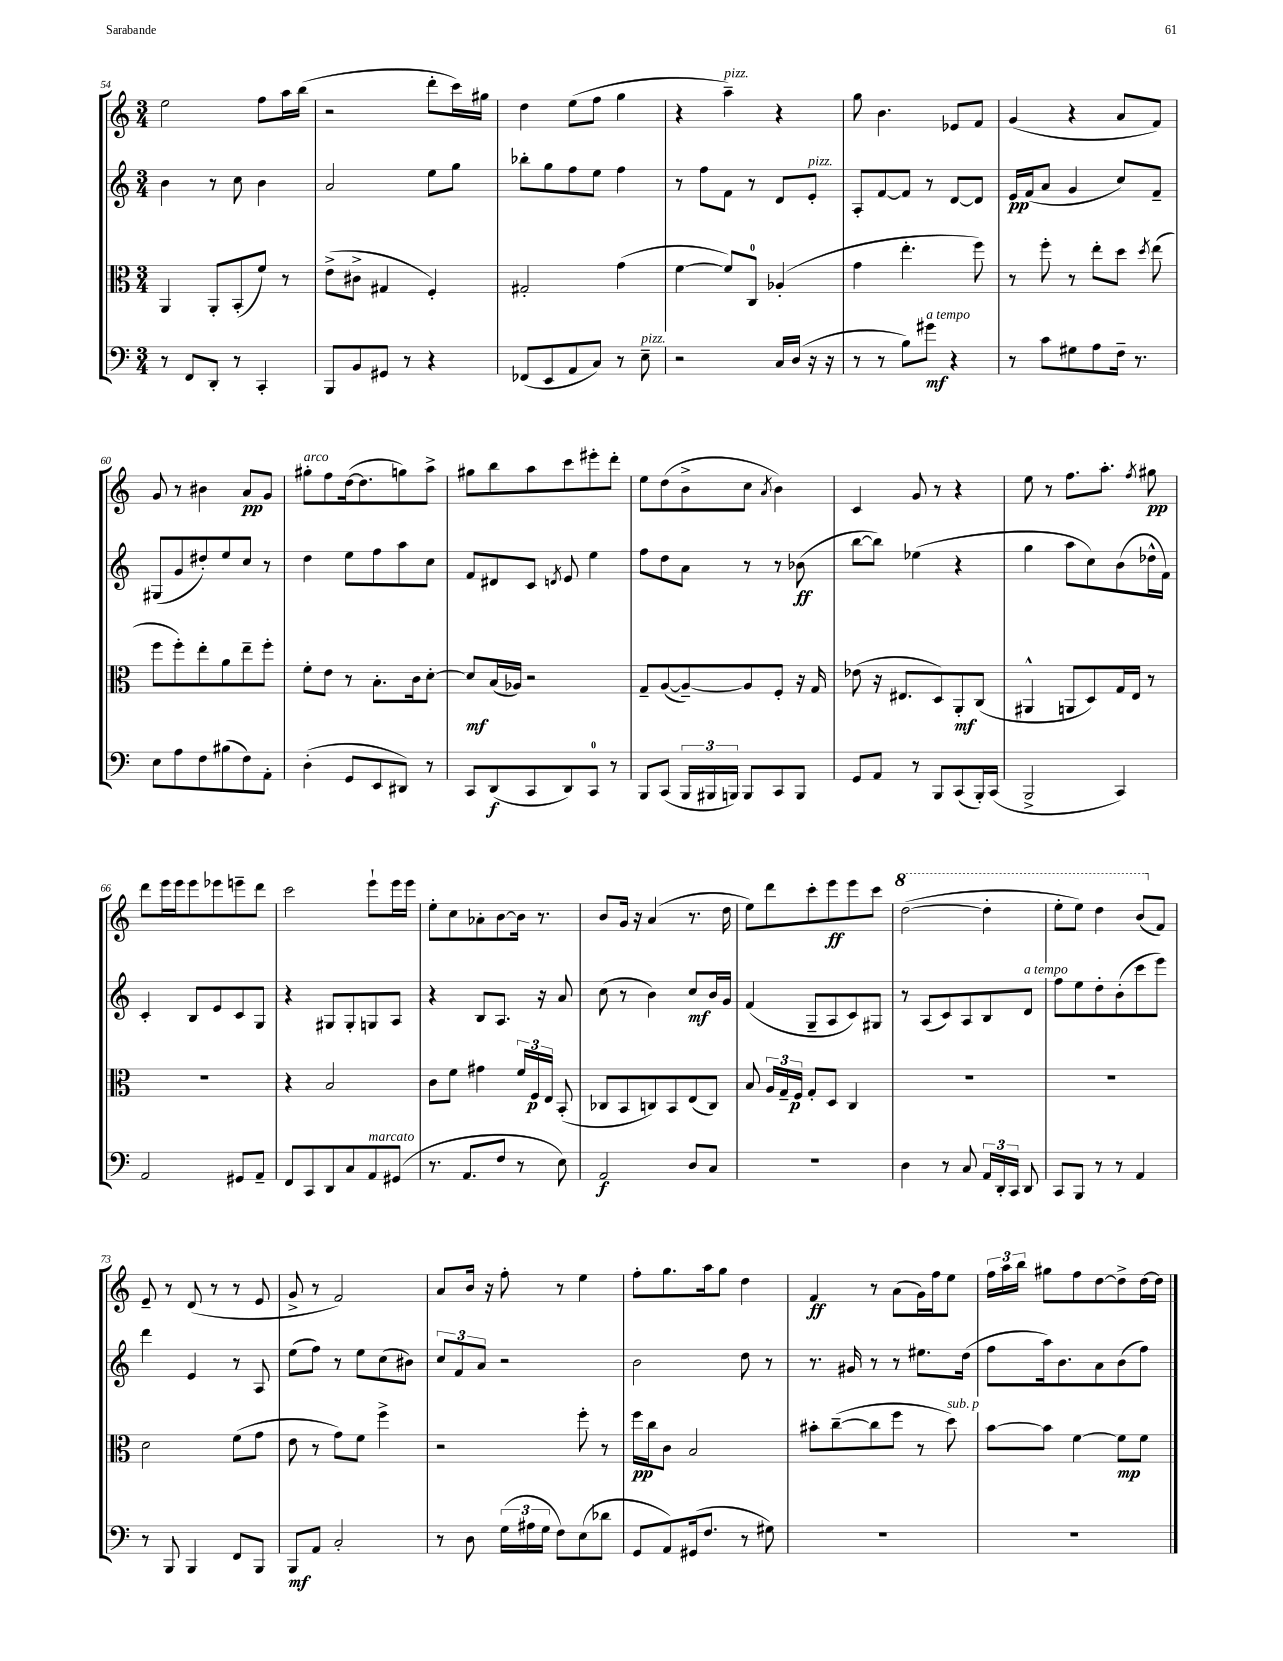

**kern	**kern	**kern	**kern
*staff4	*staff3	*staff2	*staff1
*clefF4	*clefC3	*clefG2	*clefG2
*k[]	*k[]	*k[]	*k[]
*M3/4	*M3/4	*M3/4	*M3/4
8r	4AA/	4b\	2ee\
8FF/L	.	.	.
8DD'/J	8AA'/L	8r	.
8r	(8BB'/	8cc\	.
4CC'/	8f/J)	4b\	8ff\L
.	8r	.	16aa\L
.	.	.	(16bb\JJ
=	=	=	=
8BBB/L	(8e^\L	2a/	2r
8BB/	8c#^\J	.	.
8GG#/J	4G#/	.	.
8r	.	.	.
4r	4F'/)	8ee\L	8ddd'\L
.	.	8gg\J	16ccc\L)
.	.	.	16gg#\JJ
=	=	=	=
(8FF-/L	2G#'/	8bb-'\L	4dd\
8EE/	.	8gg\	.
8AA/	.	8ff\	(8ee\L
8C/J)	.	8ee\J	8ff\J
8r	(4g\	4ff\	4gg\
8E~\	.	.	.
=	=	=	=
2r	[4f\	8r	4r
.	.	8ff\L	.
.	8f/]L)	8f\J	4aa~\)
.	8C/J	8r	.
16C/LL	(4A-'/	8d/L	4r
(16D/JJ	.	.	.
16r	.	8e'/J	.
16r	.	.	.
=	=	=	=
8r	4g\	8A'/L	8gg\
8r	.	[8f/	4.b\
8B\L)	4.ee'\	8f/]J	.
8g#\J	.	8r	.
4r	.	[8d/L	8e-/L
.	8ff\)	8d/]J	8f/J
=	=	=	=
8r	8r	16e/LL	(4g/
.	.	(16f/J	.
8c\L	8ff'\	8a/J	.
8G#\	8r	4g/	4r
8A\	8ee'\L	.	.
16F~\Jk	8dd\J	8cc/L)	8a/L
8.r	.	.	.
.	8qdd/	.	.
.	(8ee\	8f~/J	8f/J)
=	=	=	=
8E\L	8ff\L	(8G#/L	8g/
8A\	8ff'\)	8g/	8r
8F\	8ee'\	8dd#'/)	4b#\
(8B#\	8a\	8ee/	.
8F\)	8ee~\	8cc/J	8a/L
8AA'\J	8ff'\J	8r	8g/J
=	=	=	=
(4D'\	8f'\L	4dd\	8gg#'\L
.	8e\J	.	8ff\
8GG/L	8r	8ee\L	([16dd\k
.	.	.	8.dd\]
8EE/	8.B'\L	8ff\	.
8DD#/J)	.	8aa\	8gg\)
.	16c\k	.	.
8r	[8d'\J	8cc\J	8aa^\J
=	=	=	=
8CC/L	8d/]L	8f/L	8gg#\L
(8DD/	(16B/L	8d#/	8bb\
.	16A-/JJ)	.	.
8CC/	2r	8c/J	8aa\
.	.	8qd/	.
8DD/)	.	8e/	8ccc\
8CC/J	.	4ee\	8eee#'\
8r	.	.	8ddd'\J
=	=	=	=
8BBB/L	8G~/L	8ff\L	8ee\L
(8CC/J	([8A/	8dd\	(8dd\
24BBB/LL	8A~/_)	8a\J	8b^\
24BBB#/	.	.	.
24BBB/JJ)	.	.	.
8BBB/L	8A/]	8r	8cc\J
.	.	.	8qa/
8CC/	8F'/J	8r	4b\)
8BBB/J	16r	(8b-\	.
.	16G/	.	.
=	=	=	=
8GG/L	(8e-\	[8bb\L	4c/
8AA/J	16r	8bb\]J)	.
.	8.E#/L	.	.
8r	.	(4ee-\	8g/
8BBB/L	8D/)	.	8r
(8CC/	8AA'/	4r	4r
16BBB'/L)	(8C/J	.	.
(16CC/JJ	.	.	.
=	=	=	=
2BBB^/	4AA#^^/	4gg\	8ee\
.	.	.	8r
.	8AA/L	8aa\L	8.ff\L
.	8D/)	8cc\)	.
.	.	.	8.aa'\J
4CC/)	16G/L	(8b\	.
.	16E/JJ	.	.
.	.	.	8qff/
.	8r	16dd-^^\L	8gg#\
.	.	16f\JJ)	.
=	=	=	=
2AA/	2.r	4c'/	8ddd\L
.	.	.	16eee\L
.	.	.	16eee\J
.	.	8B/L	8eee\
.	.	8e/	8eee-\
8GG#/L	.	8c/	8eee~\
8AA~/J	.	8G/J	8ddd\J
=	=	=	=
8FF/L	4r	4r	2ccc\
8CC/	.	.	.
8DD/	2B/	8G#/L	.
8C/	.	8G#'/	.
8AA/	.	8G/	8eee`\L
(8GG#/J	.	8A/J	16eee\L
.	.	.	16eee\JJ
=	=	=	=
8.r	8c\L	4r	8ee'\L
.	8f\J	.	8cc\
8.AA/L	.	.	.
.	4g#\	8B/L	8a-'\
8F/J	.	8.A/J	[8b\
8r	24f/LL	.	16b\]Jk
.	24F/	.	.
.	.	16r	8.r
.	24E/JJ	.	.
8E\)	(8BB'/	8a/	.
=	=	=	=
2AA/	8C-/L	(8cc\	8b/L
.	8BB/	8r	16g/Jk
.	.	.	16r
.	8C/)	4b\)	(4a/
.	8BB/	.	.
8D/L	(8E/	8cc/L	8.r
8C/J	8C/J)	16b/L	.
.	.	16g/JJ	16dd\
=	=	=	=
2.r	8B/	(4f/	8ee\L)
.	24A/LL	.	8ddd\
.	24G~/	.	.
.	24F/JJ	.	.
.	8G'/L	8G~/L	8ccc'\
.	8D/J	8A/	8eee\
.	4C/	8c/)	8eee\
.	.	8G#/J	8ccc\J
=	=	=	=
4D\	2.r	8r	([2ddd\
.	.	(8A/L	.
8r	.	8c/)	.
8C/	.	8A/	.
24AA/LL	.	8B/	4ddd'\]
24DD'/	.	.	.
24CC/JJ	.	.	.
8DD/	.	8d/J	.
=	=	=	=
8CC/L	2.r	8ff\L	8eee'\L
8BBB/J	.	8ee\	8eee\J)
8r	.	8dd'\	4ddd\
8r	.	(8b'\	.
4AA/	.	8ccc\	(8bb/L
.	.	8eee\J)	8f/J)
=	=	=	=
8r	2d\	4ddd\	8e~/
8BBB/	.	.	8r
4BBB/	.	4e/	(8d/
.	.	.	8r
8FF/L	(8f\L	8r	8r
8BBB/J	8g\J	8A/	8e/
=	=	=	=
8BBB/L	8e\	(8ee\L	8g^/
8AA/J	8r	8ff\J)	8r
2C'/	8g\L)	8r	2f/)
.	8f\J	8ee\L	.
.	4ff^\	(8cc\	.
.	.	8b#\J)	.
=	=	=	=
8r	2r	12cc/L	8a/L
.	.	12f/	.
8D\	.	.	16b/Jk
.	.	12a/J	.
.	.	.	16r
(24G\LL	.	2r	8ff'\
24A#\	.	.	.
24G\JJ	.	.	.
8F\L)	.	.	8r
(8E\	8ff'\	.	4ee\
8d-\J	8r	.	.
=	=	=	=
8GG/L	16ff\LL	2b\	8ff'\L
.	16cc\J	.	.
8AA/)	8c\J	.	8.gg\
(16GG#/k	2B/	.	.
8.F/J	.	.	16aa\k
.	.	.	8gg\J
8r	.	8dd\	4dd\
8G#\)	.	8r	.
=	=	=	=
2.r	8b#'\L	8.r	4f/
.	([8cc~\	.	.
.	.	16g#/	.
.	8cc\]	8r	8r
.	8ff\J	8r	(8a\L
.	8r	8.ee#\L	16g\L)
.	.	.	16ff\J
.	8dd\)	.	8ee\J
.	.	(16dd\Jk	.
=	=	=	=
2.r	[8b\L	8ff\L	24ff\LL
.	.	.	24aa\
.	.	.	24bb\JJ
.	8b\]J	16aa\k)	8gg#\L
.	.	8.b\	.
.	[4f\	.	8ff\
.	.	8a\	[8dd\
.	8f\]L	(8b\	8dd^\]
.	8f\J	8ff\J)	[16dd\L
.	.	.	16dd\]JJ
==	==	==	==
*-	*-	*-	*-
